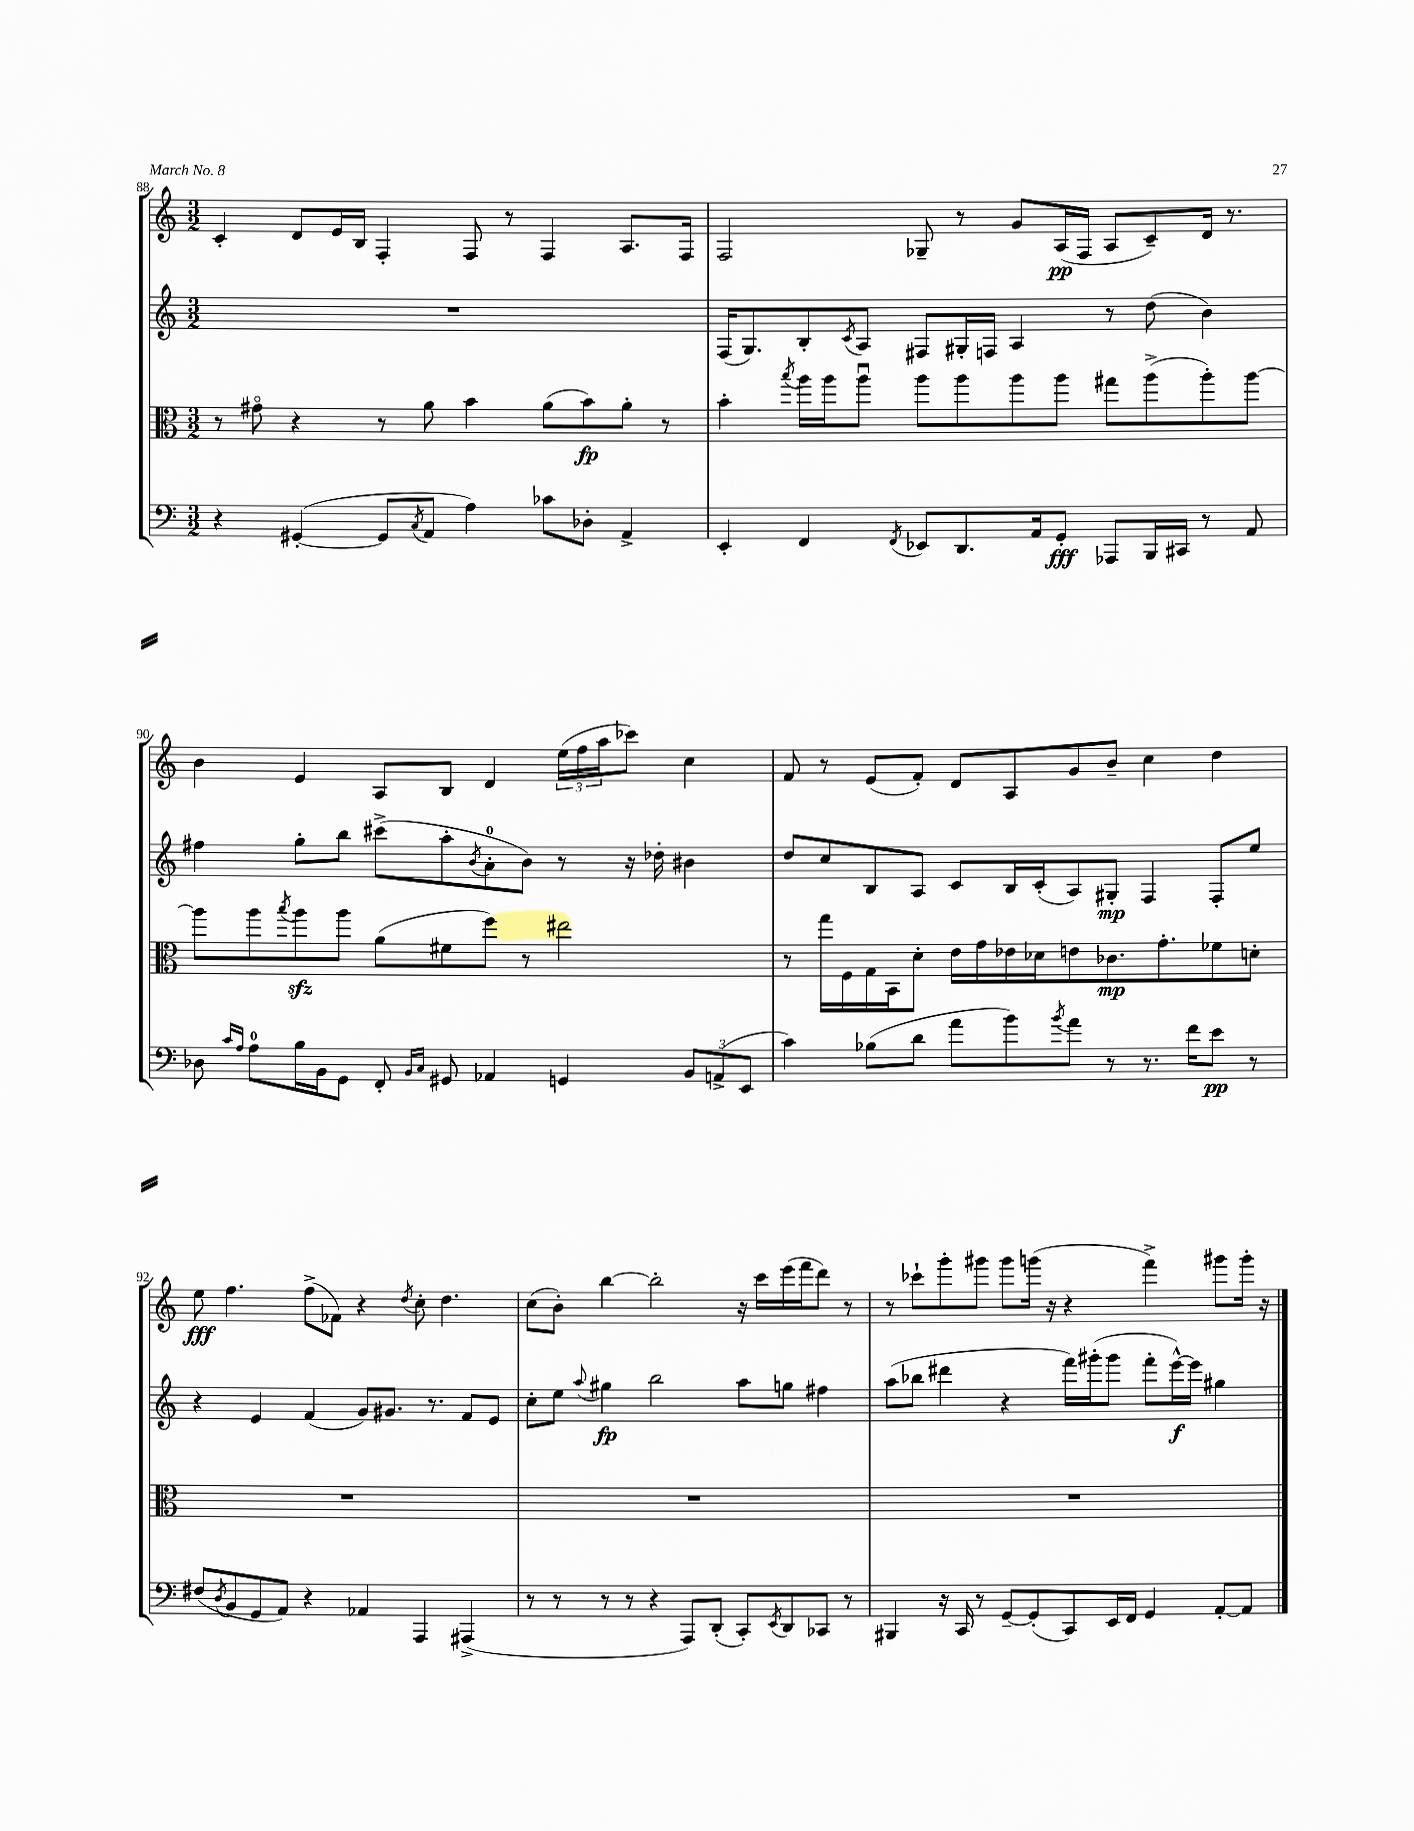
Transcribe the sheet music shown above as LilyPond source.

<<
\new StaffGroup <<
\new Staff = "s0" {
    \clef treble \key c \major \numericTimeSignature \time 3/2
    c'4-. d'8 e'16 b16 f4-. f8 r8 f4 a8. f16 |
    f2 ges8-- r8 g'8 a16\pp( f16 a8 c'8--) d'16 r8. |
    b'4 e'4 a8 b8 d'4 \tuplet 3/2 { e''16( f''16 a''16 } ces'''8) c''4 |
    f'8 r8 e'8( f'8-.) d'8 a8 g'8 b'8-- c''4 d''4 |
    e''8\fff f''4. f''8->( fes'8) r4 \acciaccatura { d''8 } c''8-. d''4. |
    c''8( b'8-.) b''4~ b''2-. r16 c'''16 e'''16( f'''16 d'''8) r8 |
    r8 ces'''8-! g'''8-. gis'''8 gis'''8 g'''16( r16 r4 f'''4->) gis'''8 gis'''16-. r16 \bar "|." |
}
\new Staff = "s1" {
    \clef treble \key c \major \numericTimeSignature \time 3/2
    R1. |
    f16( g8.) b8-. \acciaccatura { c'8 } a8 fis8 gis16-. f16 a4 r8 d''8( b'4) |
    fis''4 g''8-. b''8 cis'''8->( a''8-. \acciaccatura { b'8 } a'8-0-. b'8) r8 r16 des''16-. bis'4 |
    d''8 c''8 b8 a8 c'8 b16 c'16-.( a8) gis8-.\mp f4 f8-. e''8 |
    r4 e'4 f'4( g'8) gis'8. r8. f'8 e'8 |
    c''8-. e''8 \appoggiatura { a''8 } gis''4\fp b''2 a''8 g''8 fis''4 |
    a''8( bes''8 dis'''4 r4 f'''16) gis'''16-.( gis'''8 f'''8-. e'''16~-^\f) e'''16 gis''4 \bar "|." |
}
\new Staff = "s2" {
    \clef alto \key c \major \numericTimeSignature \time 3/2
    r8 gis'8\flageolet r4 r8 a'8 b'4 a'8( b'8\fp) a'8-. r8 |
    b'4-. \acciaccatura { b''8 } a''16 a''16 a''8\downbow a''8 a''8 a''8 a''8 gis''8 a''8->( a''8-.) a''8~ |
    a''8 a''8 \acciaccatura { b''8 } a''8\sfz a''8 a'8( fis'8 f''8) r8 eis''2 |
    r8 g''16 f16 g16 b,16 d'8-. e'16 g'16 ees'16 des'16 e'8 ces'8.\mp g'8.-. fes'8 d'8-. |
    R1. |
    R1. |
    R1. \bar "|." |
}
\new Staff = "s3" {
    \clef bass \key c \major \numericTimeSignature \time 3/2
    r4 gis,4~-.( gis,8 \acciaccatura { c8 } a,8 a4) ces'8 des8-. a,4-> |
    e,4-. f,4 \acciaccatura { f,8 } ees,8 d,8. a,16 g,8-.\fff aes,,8 b,,16 cis,16 r8 a,8 |
    des8 \grace { c'16 a16 } a8-0 b16 b,16 g,8 f,8-. \grace { b,16 c16 } gis,8 aes,4 g,4 \tuplet 3/2 { b,8 a,8->( e,8 } |
    c'4) bes8( d'8 a'8 b'8) \acciaccatura { b'8 } a'8 r8 r8. f'16 e'8\pp r8 |
    fis8( \acciaccatura { d8 } b,8 g,8 a,8) r4 aes,4 a,,4 ais,,4->( |
    r8 r8 r8 r8 r4 a,,8) d,8-.( c,8-.) \acciaccatura { e,8 } d,8 ces,8 r8 |
    bis,,4 r16 c,16 r8 g,8~-- g,8-.( c,8) e,16 f,16 g,4 a,8~-. a,8 \bar "|." |
}
>>
>>
\layout { \context { \Score currentBarNumber = #88 } }
